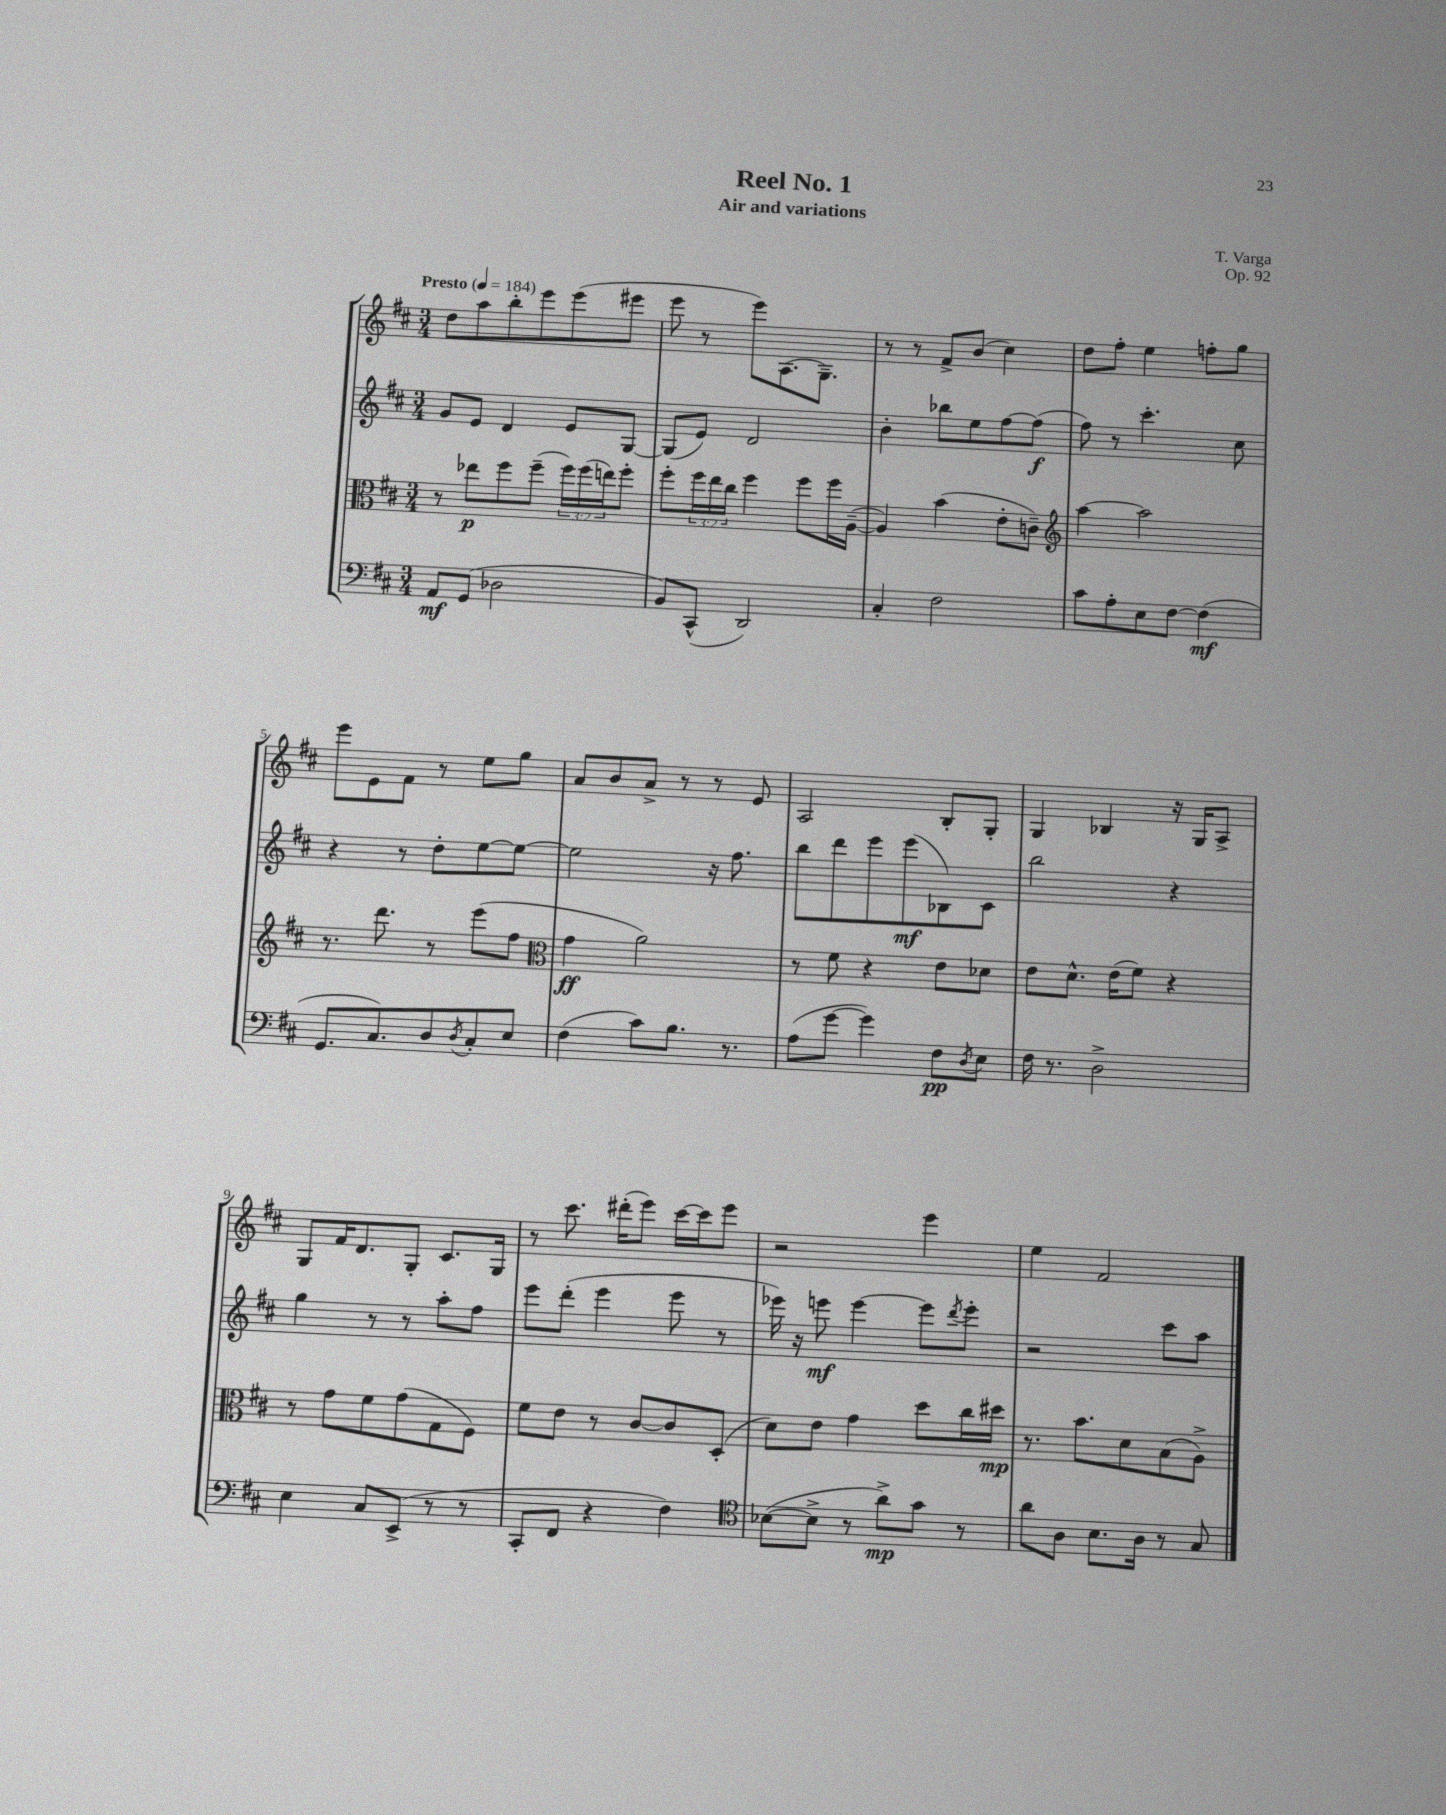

**kern	**kern	**kern	**kern
*staff4	*staff3	*staff2	*staff1
*clefF4	*clefC3	*clefG2	*clefG2
*k[f#c#]	*k[f#c#]	*k[f#c#]	*k[f#c#]
*M3/4	*M3/4	*M3/4	*M3/4
*MM184	*MM184	*MM184	*MM184
8AA	8r	8g	8dd
(8GG	8ee-	8e	8aa
2D-	8ff#	4d	8bb'
.	(8ff#~	.	8eee
.	24ff#)	8e	(8eee
.	(24ff#	.	.
.	24ee)	.	.
.	8ff#'	[8G	8eee#
=	=	=	=
8BB)	8ff#'	(8G]	8eee
(8CC#^^	24ff#	8e)	8r
.	24ee	.	.
.	24cc#	.	.
2DD)	4ff#	2d	8eee)
.	.	.	(8.A
.	8ff#	.	.
.	.	.	8.G~)
.	16ff#	.	.
.	([16A~	.	.
=	=	=	=
4C#'	4A])	4b'	8r
.	.	.	8r
2F#	(4b	8bb-	8f#^
.	.	8ee	(8b
.	8e'	[8ff#	4cc#)
.	8c~)	(8ff#]	.
=	=	=	=
*	*clefG2	*	*
8c#	[4aa	8ff#)	8dd
8A'	.	8r	8ff#'
8E	2aa]	4.ccc#'	4ee
[8F#	.	.	.
(4F#]	.	.	8ff'
.	.	8cc#	8gg
=	=	=	=
8.GG	8.r	4r	8eee
.	.	.	8e
8.C#)	8.ddd	.	.
.	.	8r	8f#
8D	8r	8dd'	8r
8qD	.	.	.
8C#'	(8eee	[8ee	8ee
8E	8ff#	8ee_	8gg
=	=	=	=
*	*clefC3	*	*
(4F#	4g	2ee]	8a
.	.	.	8b
8c#)	2a)	.	8a^
8.B	.	.	8r
.	.	16r	8r
8.r	.	8.ff#	.
.	.	.	8e
=	=	=	=
(8A	8r	8bb	2A
[8g	8f#	8ddd	.
4g])	4r	8eee	.
.	.	(8eee	.
8F#	8e	8B-)	8B'
8qD	.	.	.
8E	8d-	8c#	8G'
=	=	=	=
16F#	8e	2bb	4G
8.r	.	.	.
.	8.d^^	.	.
2D^	.	.	4B-
.	(16e	.	.
.	8f#)	.	.
.	4r	4r	16r
.	.	.	16G
.	.	.	8A^
=	=	=	=
4E	8r	4gg	8G
.	8g	.	16f#
.	.	.	8.d
8C#	8f#	8r	.
(8EE^	(8g	8r	8G'
8r	8G	8aa'	8.c#
8r	8F#)	8ff#	.
.	.	.	16G
=	=	=	=
8CC#'	8f#	8eee	8r
8FF#	8e	(8ddd'	8.ccc#
4r	8r	4eee	.
.	.	.	(16ddd#'
.	[8c#	.	8eee)
4F#)	8c#]	8eee	[16ccc#
.	.	.	16ccc#]
.	(8D'	8r	8eee
=	=	=	=
*clefC4	*	*	*
([8B-	8d)	16eee-)	2r
.	.	16r	.
8B-^]	8e	8eee	.
8r	4g	[4eee	.
8a^)	.	.	.
8g	8dd	8eee]	4eee
.	.	8qddd	.
8r	16cc#	8eee'	.
.	16dd#	.	.
=	=	=	=
8a	8.r	2r	4ee
8A	.	.	.
.	8.b	.	.
8.B	.	.	2f#
.	8d	.	.
16A	.	.	.
8r	(8B	8ccc#	.
8G	8A^)	8aa	.
==	==	==	==
*-	*-	*-	*-
